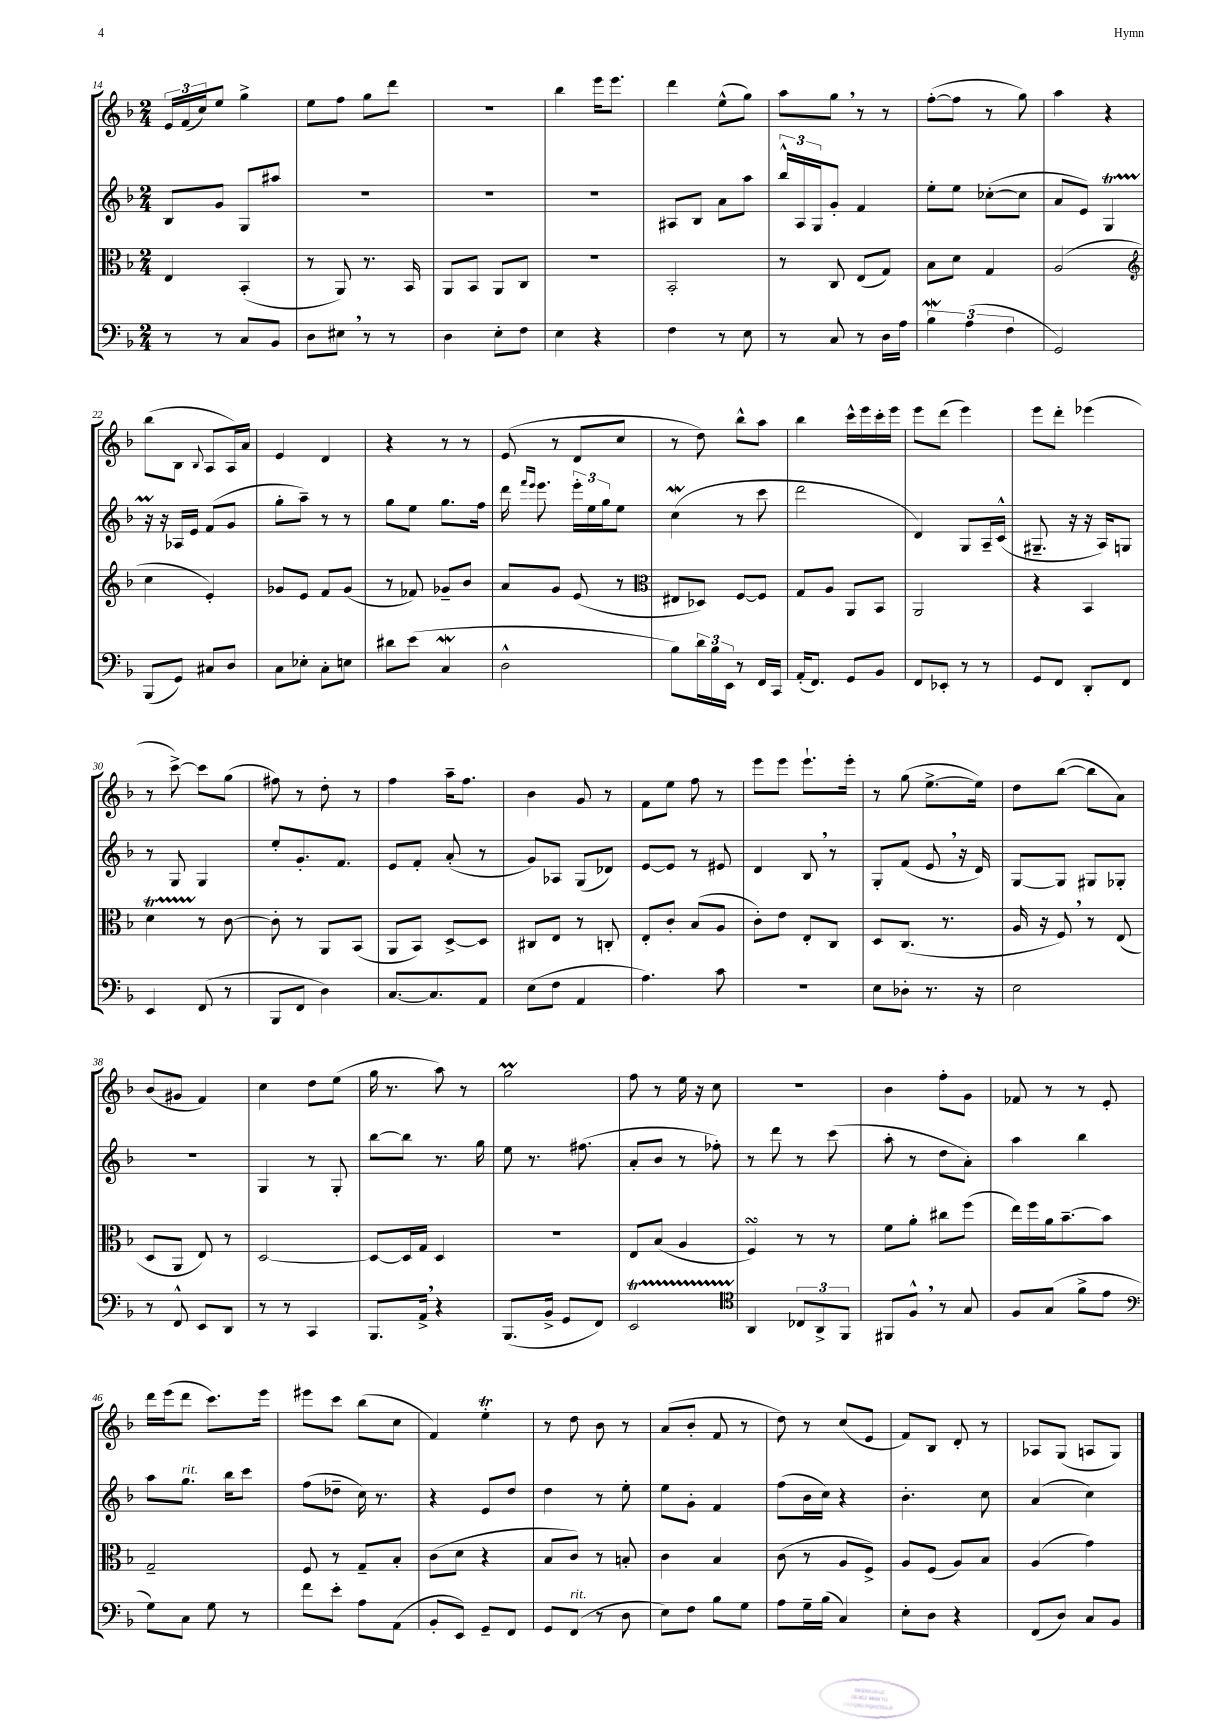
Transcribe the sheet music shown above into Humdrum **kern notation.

**kern	**kern	**kern	**kern
*part4	*part3	*part2	*part1
*staff4	*staff3	*staff2	*staff1
*clefF4	*clefC3	*clefG2	*clefG2
*k[b-]	*k[b-]	*k[b-]	*k[b-]
*M2/4	*M2/4	*M2/4	*M2/4
=14	=14	=14	=14
8r	4E/	8B-/L	24e/LL
.	.	.	(24f/
.	.	.	24cc/J)
8r	.	8g/J	8ee/J
8C/L	(4BB-'/	8G/L	4gg^\
8BB-/J	.	8aa#X/J	.
=15	=15	=15	=15
8D\L	8r	2r	8ee\L
8E#X,\J	8AA/)	.	8ff\J
8r	8.r	.	8gg\L
8r	.	.	8ddd\J
.	16BB-/	.	.
=16	=16	=16	=16
4D\	8AA/L	2r	2r
.	8BB-/J	.	.
8E'\L	8AA/L	.	.
8F\J	8C/J	.	.
=17	=17	=17	=17
4E\	2r	2r	4bb-\
4r	.	.	16eee\KL
.	.	.	8.eee\J
=18	=18	=18	=18
4F\	2BB-'/	8A#X/L	4ddd\
.	.	8B-/J	.
8r	.	8a\L	(8ee^^\L
8E\	.	8aa\J	8gg\J)
=19	=19	=19	=19
8r	8r	24bb-^^/LL	8aa\L
.	.	24A/	.
.	.	24G/J	.
8C/	8C/	8g'/J	8gg,\J
8r	(8E/L	4f/	8r
16D\LL	8G/J)	.	8r
16A\JJ	.	.	.
=20	=20	=20	=20
6B-w\	8B-\L	8ee'\L	([8ff'\L
.	8d\J	8ee\J	8ff\J]
(6A\	.	.	.
.	4G/	([8cc-X'\L	8r
6F\	.	.	.
.	.	8cc-\J]	8gg\)
=21	=21	=21	=21
2GG/)	(2A/	8a/L	4aa\
.	.	8e/J)	.
.	.	4GT/	4r
!!LO:LB:g=z
=22	=22	=22	=22
*	*clefG2	*	*
(8BBB-/L	4cc\	16r	(8bb-\L
.	.	16r	.
8GG/J)	.	16A-X/LL	8B-\J
.	.	16e/JJ	.
.	.	.	8qqB-/
8C#X/L	4e'/)	(8f/L	8A/L
8D/J	.	8g/J	16A/L)
.	.	.	16a/JJ
=23	=23	=23	=23
8C\L	8g-X/L	8gg'\L	4e/
8E-X'\J	8e/J	8aa~\J)	.
8C'\L	8f/L	8r	4d/
8En\J	(8g-/J	8r	.
=24	=24	=24	=24
8d#X\L	8r	8gg\L	4r
(8e\J	8f-X/)	8ee\J	.
4CW/	8g-X~/L	8.gg\L	8r
.	8b-/J	.	8r
.	.	16ff\Jk	.
=25	=25	=25	=25
2D^^\	8a/L	16ddd\	(8e/
.	.	16qqfff/LL	.
.	.	16qqeee/JJ	.
.	.	8.eee\	.
.	8g/J	.	8r
.	(8e/	24eee'\LL	8d/L
.	.	24ee\	.
.	.	24gg\J	.
.	8r	8ee\J	8cc/J
=26	=26	=26	=26
*	*clefC3	*	*
8B-\L)	8E#X/L	(4ccW\	8r
24d\L	8D-X/J)	.	8dd\)
24B-\	.	.	.
24EE\JJ	.	.	.
8r	[8F/L	8r	8bb-^^\L
16FF/LL	8F/J]	8ccc\	8aa\J
16CC/JJ	.	.	.
=27	=27	=27	=27
(16AA'/KL	8G/L	2ddd\	4bb-\
8.FF/J)	.	.	.
.	8A/J	.	.
8GG/L	8AA/L	.	16ccc^^\LL
.	.	.	16eee\
8BB-/J	8BB-/J	.	16ccc'\
.	.	.	16eee\JJ
=28	=28	=28	=28
8FF/L	2AA/	4d/)	8eee\L
8EE-X'/J	.	.	(8ddd\J
8r	.	8G/L	4eee\)
8r	.	16A~/L	.
.	.	(16c^^/JJ	.
=29	=29	=29	=29
8GG/L	4r	8.G#X~/	8eee\L
8FF/J	.	.	8ddd'\J
.	.	16r	.
8DD'/L	4BB-/	16r	(4eee-X\
.	.	16A/KL)	.
8FF/J	.	8Gn/J	.
!!LO:LB:g=z
=30	=30	=30	=30
4EE/	4dT\	8r	8r
.	.	8G/	[8ccc^\)
(8FF/	8r	4G/	8ccc\L]
8r	[8c\	.	(8gg\J
=31	=31	=31	=31
8BBB-/L	8c'\]	8ee'/L	8ff#X\)
8FF/J	8r	8.g'/	8r
4D\)	8AA/L	.	8dd'\
.	.	8.f/J	.
.	(8BB-/J	.	8r
=32	=32	=32	=32
[8.C/L	8AA/L	8e/L	4ff\
.	8BB-/J)	8f'/J	.
8.C/]	.	.	.
.	[8D^/L	(8a'/	16aa~\KL
.	.	.	8.ff\J
8AA/J	8D/J]	8r	.
=33	=33	=33	=33
(8E\L	8C#X/L	8g/L)	4b-\
8F\J	8E/J	8A-X/J	.
4AA/	8r	(8G/L	8g/
.	8Cn'/	8d-X/J)	8r
=34	=34	=34	=34
4.A\)	8E'/L	[8e/L	8f\L
.	8c'/J	8e/J]	8ee\J
.	(8B-/L	8r	8ff\
8c\	8A/J	8e#X/	8r
=35	=35	=35	=35
2r	8c'\L)	4d/	8eee\L
.	8e\J	.	8eee\J
.	8E'/L	8B-,/	8.eee`\L
.	8C/J	8r	.
.	.	.	16eee'\Jk
=36	=36	=36	=36
8E\L	8D/L	8G'/L	8r
8D-X'\J	(8.C/J	(8f/J	(8gg\
8.r	.	8e,/	[8.ee^\L
.	8.r	.	.
.	.	16r	.
16r	.	16d/)	16ee\Jk])
=37	=37	=37	=37
2E\	16A/	[8G/L	8dd\L
.	16r	.	.
.	8F,/)	8G/J]	([8bb-\J
.	8r	8G#X/L	8bb-\L]
.	(8E/	8G-X'/J	8a\J)
!!LO:LB:g=z
=38	=38	=38	=38
8r	8D/L	2r	(8b-/L
8FF^^/	8AA/J	.	8g#X/J
8EE/L	8E/)	.	4f/)
8DD/J	8r	.	.
=39	=39	=39	=39
8r	[2D/	4G/	4cc\
8r	.	.	.
4CC/	.	8r	8dd\L
.	.	8G'/	(8ee\J
=40	=40	=40	=40
8.BBB-/L	8D/L_	[8bb-\L	16gg\
.	.	.	8.r
.	16D/L]	8bb-\J]	.
16AA^,/Jk	16G/JJ	.	.
4r	4D/	8.r	8aa\)
.	.	.	8r
.	.	16gg\	.
=41	=41	=41	=41
(8.BBB-/L	2r	8ee\	2ggM\
.	.	8.r	.
16BB-^/Jk	.	.	.
8GG/L	.	.	.
.	.	(8.ff#X\	.
8FF/J)	.	.	.
=42	=42	=42	=42
2EEt/	8E/L	8a'/L	8ff\
.	(8B-/J	8b-/J	8r
.	4A/	8r	16ee\
.	.	.	16r
.	.	8ff-X'\)	8cc\
=43	=43	=43	=43
*clefC4	*	*	*
4AA/	4FsSSs/)	8r	2r
.	.	8ddd\	.
12C-X/L	8r	8r	.
12AA^/	.	.	.
.	8r	(8ccc\	.
12FF/J	.	.	.
=44	=44	=44	=44
8FF#X/L	8f\L	8aa'\	4b-\
8F^^,/J	8a'\J	8r	.
8r	8cc#X\L	8dd\L	8ff'\L
8G/	(8ff\J	8a'\J)	8g\J
=45	=45	=45	=45
8F/L	16ee\LL)	4aa\	8f-X/
.	16ff\	.	.
(8G/J	16a\J	.	8r
.	[8.b-~\	.	.
8f^\L	.	4bb-\	8r
8e\J	8b-\J]	.	8e'/
!!LO:LB:g=z
=46	=46	=46	=46
*clefF4	*	*	*
8G\L)	2G~/	8aa\L	16ddd\LL
.	.	.	(16eee\J
!	!	!LO:TX:a:i:t=rit.	!
8C\J	.	8.gg\J	8ddd\J
8G\	.	.	8.ccc\L)
.	.	16bb-\KL	.
8r	.	8ccc\J	.
.	.	.	16eee\Jk
=47	=47	=47	=47
8f\L	8F/	(8ff\L	8eee#X\L
8e'\J	8r	8dd-X~\J	8ccc\J
8A\L	8G~/L	16cc\)	(8bb-\L
.	.	8.r	.
(8AA\J	8B-'/J	.	8cc\J
=48	=48	=48	=48
8BB-'/L	(8c\L	4r	4f/)
8EE/J)	8d\J	.	.
8GG~/L	4r	8e/L	4eet'\
8FF/J	.	8dd/J	.
=49	=49	=49	=49
8GG/L	8B-/L	4dd\	8r
!LO:TX:a:i:t=rit.	!	!	!
(8FF/J	8c/J)	.	8dd\
8r	8r	8r	8b-\
8D\	8Bn'/	8ee'\	8r
=50	=50	=50	=50
8E\L)	4c\	8ee\L	(8a/L
8F\J	.	8g'\J	8b-'/J
8B-\L	4B-/	4f/	8f/
8G\J	.	.	8r
=51	=51	=51	=51
8A\L	(8c\	(8ff\L	8dd\)
16G~\L	8r	16b-\L	8r
(16B-\JJ	.	16cc\JJ)	.
4C/)	8A/L	4r	(8cc/L
.	8F^/J)	.	8e/J
=52	=52	=52	=52
8E'\L	8A/L	4.b-'\	8f/L)
8D\J	(8F/J	.	8B-/J
4r	8A/L)	.	8d'/
.	8B-/J	8cc\	8r
=53	=53	=53	=53
(8FF/L	(4A/	(4a/	8A-X/L
8D/J)	.	.	(8G/J
8C/L	4g\)	4cc\)	8An/L
8BB-/J	.	.	8G/J)
==	==	==	==
*-	*-	*-	*-
